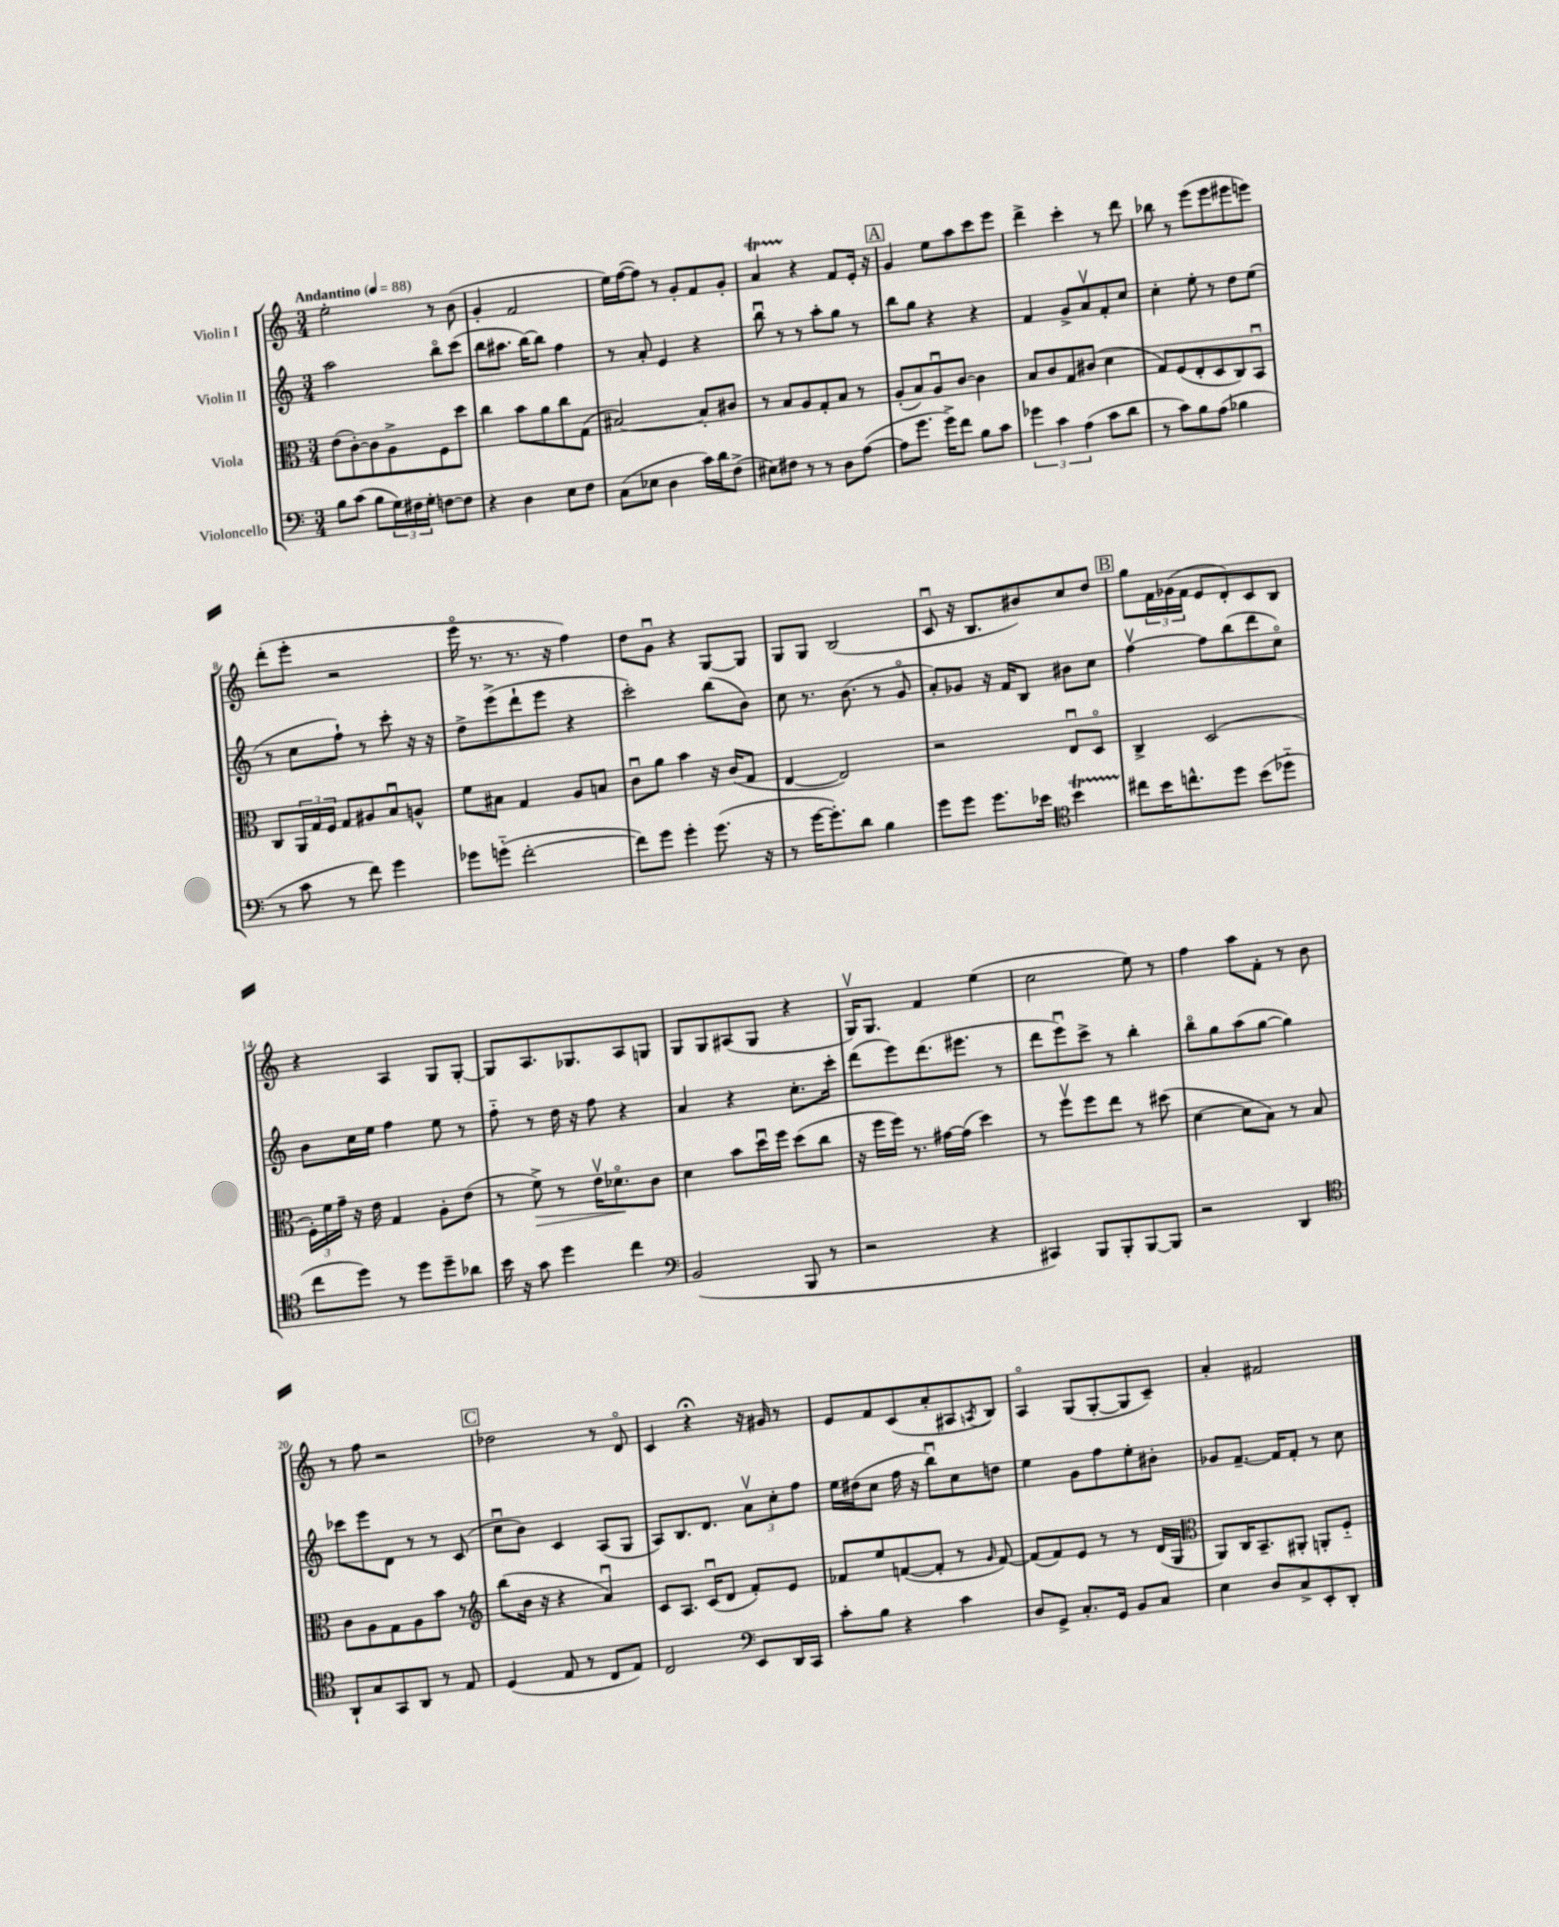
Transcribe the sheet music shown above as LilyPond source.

<<
\new StaffGroup <<
\new Staff = "s0" \with { instrumentName = "Violin I" } {
    \clef treble \key c \major \numericTimeSignature \time 3/4 \tempo "Andantino" 4 = 88
    e''2-. r8 b'8( |
    g'4-. f'2 |
    e''16) f''16~( f''8) r8 g'8-. f'8 g'8-. |
    a'4\startTrillSpan r4\stopTrillSpan f'8 e'16-. r16 |
    \mark \markup { \box "A" } g'4 e''8 a''8 c'''8 e'''8 |
    d'''4-> c'''4-. r8 d'''8 |
    bes''8 r8 e'''8( e'''8 eis'''8 e'''8) |
    d'''8-.( e'''8-. r2 |
    e'''16\flageolet r8. r8. r16 f''4) |
    d''8 g'8\downbow r4 g8~ g8 |
    g8 g8 b2( |
    c'8\downbow r16 b8. bis'8) c''8 d''8 |
    \mark \markup { \box "B" } g''8 \tuplet 3/2 { f'16 ges'16( f'16 } e'8 d'8-.) c'8 b8 |
    r4 a4 g8 g8~-. |
    g8 a8. ges8. a8 g8 |
    g8 g8 ais8( g8 r4 |
    g16\upbow) g8. f'4 e''4( |
    c''2 e''8) r8 |
    f''4 a''8 f'8-. r8 b'8 |
    r8 f''8 r2 |
    \mark \markup { \box "C" } des''2 r8 d'8\flageolet |
    c'4 r4\fermata r16 gis'16 r8 |
    e'8 f'8 c'8( a'8-. ais8 \acciaccatura { a8 } b8) |
    a4\flageolet g8( g8~-. g8 c'8--) |
    a'4-. fis'2 \bar "|." |
}
\new Staff = "s1" \with { instrumentName = "Violin II" } {
    \clef treble \key c \major \numericTimeSignature \time 3/4
    a''2 b''8\flageolet c'''8( |
    b''8 ais''8. b''16~) b''8 f''4 |
    r8 a'8-. e'4 r4 |
    b''8\downbow r8 r8 a''8-. g''8 r8 |
    \mark \markup { \box "A" } b''8 g''8 r4 r4 |
    f'4 g'8-> a'8\upbow f'8-. c''8 |
    c''4-. e''8-. r8 d''8 e''8( |
    r8 c''8 f''8-!) r8 c'''8-. r16 r16 |
    d''8-> e'''8->( d'''8-! e'''8 r4 |
    c'''2-.) b''8( b'8) |
    c''8 r8. b'8.( r8 g'8\flageolet |
    a'8-.) ges'8 r16 f'16 b8 bis'8 c''8 |
    \mark \markup { \box "B" } f''4~\upbow f''8 b''8( d'''8 c''8\flageolet) |
    b'8 c''16 e''16 f''4 e''8 r8 |
    f''8-_ r8 d''16 r16 f''8 r4 |
    a'4 r4 c''8.-. c'''16-. |
    d'''8( e'''8) d'''8.( eis'''8. r8 |
    d'''8 e'''8\downbow) c'''8-> r8 b''4-. |
    b''8\flageolet g''8 a''8( g''8~ g''4) |
    ces'''8 e'''8 d'8 r8 r8 c'8( |
    \mark \markup { \box "C" } c''8\downbow b'8) c'4 a8( g8 |
    a8) b8. d'8. \tuplet 3/2 { a'8\upbow c''8-. f''8 } |
    e''16 dis''16( c''8 f''16 r16 b''8\downbow) c''8 d''8 |
    e''4 g'8 f''8 e''8-. bis'8-. |
    ges'8 f'8.~-- f'16 f'8-. r8 c''8 \bar "|." |
}
\new Staff = "s2" \with { instrumentName = "Viola" } {
    \clef alto \key c \major \numericTimeSignature \time 3/4
    e'8( c'8~-.) c'8 a8-> f8 d''8 |
    c''4 b'8 a'8 c''8 g8( |
    bis2~) bis8-. cis'8 |
    r8 b8 a8 g8-. b8 r8 |
    \mark \markup { \box "A" } a8-.( b8) a8\downbow c'8~ c'4 |
    b8 c'8 g8 cis'8( d'4 |
    g8) f8( e8-. d8 c8) b,8\downbow |
    c8 \tuplet 3/2 { a,16 g16 f16 } g8 ais8 b8\downbow a8-^ |
    f'8 bis8 g4 a8 b8 |
    c'8\downbow a'8 b'4 r16 c'16( g8 |
    e4~ e2) |
    r2 e8\downbow d8\flageolet |
    \mark \markup { \box "B" } c4-> d2( |
    \tuplet 3/2 { f16-.) f'16 g'16-- } r16 e'16 g4 a8-. e'8( |
    r8 f'8->\>) r8 e'16\upbow des'8.\flageolet\! c'8 |
    d'4 b'8 d''16\downbow f''16 d''8( c''8 |
    r16 f''16 f''16) r8. gis'16~ gis'16( d''4) |
    r8 f''8\upbow f''8 e''8 r8 dis''8( |
    d'4~ d'8 b8) r8 b8 |
    c'8 a8 g8 a8 b'8 r8 |
    \mark \markup { \box "C" } \clef treble b''8( b'16 r16 r4 a'4\downbow) |
    c'8 a8. c'16\downbow( d'8 f'8-.) e'8 |
    fes'8 e''8 f'8~( f'8-. r8 \grace { g'16 } f'8~) |
    f'8( f'8) e'8 r8 r8 d'16( g16 |
    \clef alto a,8) c16 b,8.-- ais,8-. a,8-. f8-_ \bar "|." |
}
\new Staff = "s3" \with { instrumentName = "Violoncello" } {
    \clef bass \key c \major \numericTimeSignature \time 3/4
    b8 c'8( b8 \tuplet 3/2 { g16) fis16 g16-. } f8~ f8 |
    r4 d4 e8 f8 |
    c8( ees8 d4 c'16) d'16 f8->( |
    eis8) fis8 r8 r8 d8 a8~( |
    \mark \markup { \box "A" } a8 g'8. g'16->) f'8 b8 c'8 |
    \tuplet 3/2 { ges'4 c'4 a4( } c'8 d'8 |
    r8 c'8) b8 a8( bes4 |
    r8 c'8 r8 f'8) g'4 |
    ges'8 g'8-_( f'2~-. |
    f'8) g'8 g'4-. g'8.( r16 |
    r8 g'16~ g'8.-.) d'8 b4 |
    g'8 g'8 g'8. ees'16 \clef tenor b'4\startTrillSpan |
    \mark \markup { \box "B" } cis''8\stopTrillSpan b'16 c''8.-^ d''8 b'8( des''8-_ |
    c''8 d''8) r8 d''8 d''8-- aes'8 |
    b'16 r16 g'8 d''4 c''4 |
    \clef bass b,2( b,,8 r8 |
    r2 r4 |
    cis,4) b,,8 b,,8-. b,,8~ b,,8 |
    r2 d,4 |
    \clef tenor a,8-! g8 g,8 a,8 r8 e8 |
    \mark \markup { \box "C" } d4( e8 r8 c8 e8) |
    c2 \clef bass e,8 d,16 c,16 |
    c'8-. b8 r4 c'4 |
    d8 g,8-> c8.-. g,16 b,8 c8 |
    e4 d8 c8-> e,8-. d,8-. \bar "|." |
}
>>
>>
